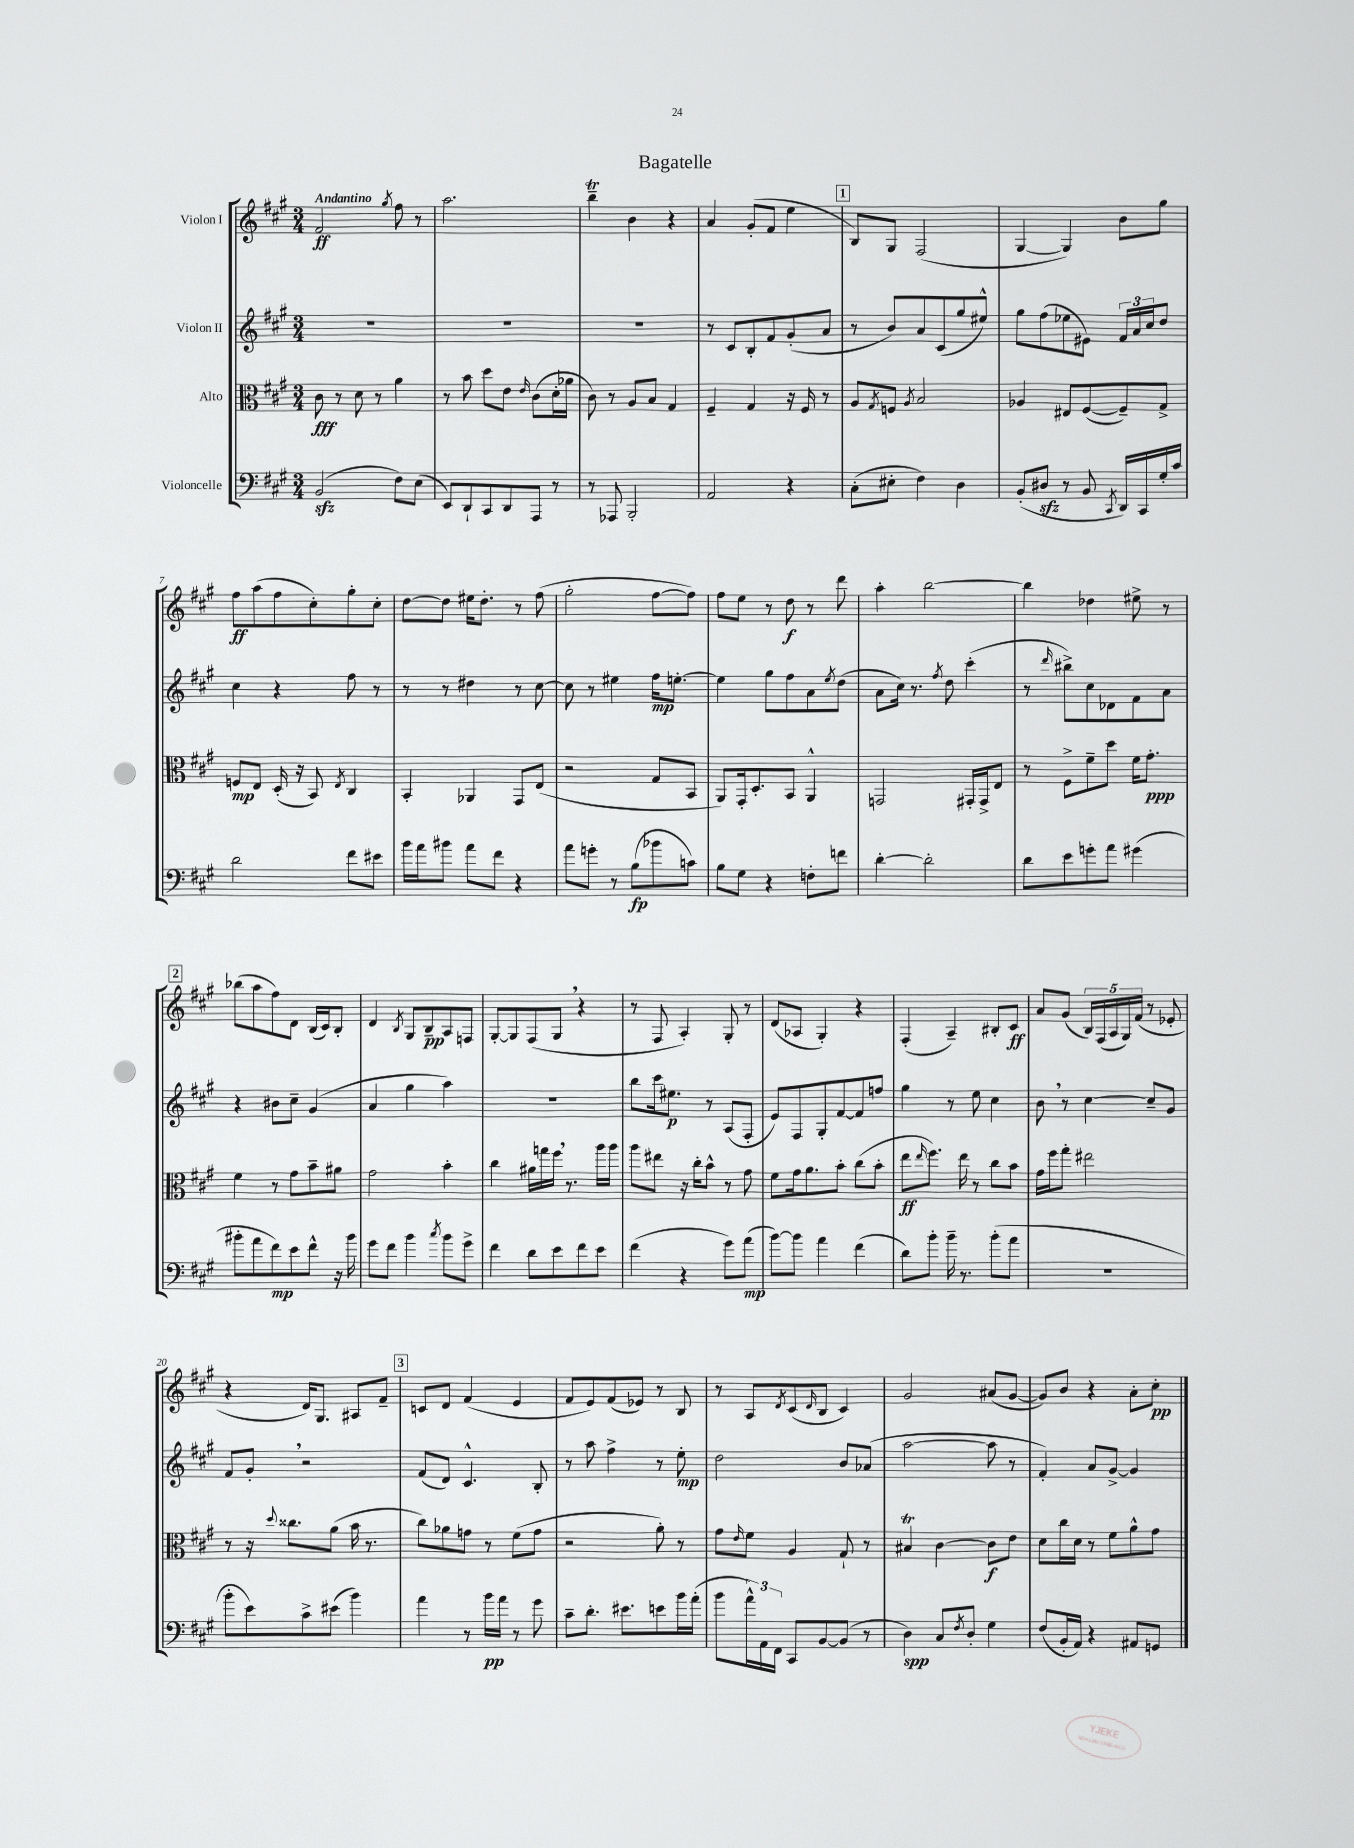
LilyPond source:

\header { title = "Bagatelle" }
<<
\new StaffGroup <<
\new Staff = "s0" \with { instrumentName = "Violon I" } {
    \clef treble \key a \major \numericTimeSignature \time 3/4 \tempo "Andantino"
    fis'2\ff \acciaccatura { gis''8 } fis''8 r8 |
    a''2. |
    b''4--\trill b'4 r4 |
    a'4 gis'8-.( fis'8 e''4 |
    \mark \markup { \box "1" } b8) gis8 fis2( |
    gis4~ gis4) b'8 gis''8 |
    fis''8\ff a''8( fis''8 cis''8-.) gis''8-. cis''8-. |
    d''8~ d''8 eis''16 d''8.-. r8 fis''8( |
    gis''2-. fis''8~ fis''8) |
    fis''8 e''8 r8 d''8\f r8 d'''8 |
    a''4-. b''2~ |
    b''4 des''4 eis''8-> r8 |
    \mark \markup { \box "2" } bes''8( a''8 fis''8) d'8 b16( cis'16) b8-. |
    d'4 \acciaccatura { b8 } gis8 b8--\pp a8 f8 |
    gis8~-. gis8 fis8( gis8 \breathe r4 |
    r8 fis8 a4-.) gis8-. r8 |
    d'8( aes8 gis4-.) r4 |
    fis4-.( a4--) bis8-. cis'8\ff |
    a'8 gis'8( \tuplet 5/4 { b16) fis16( a16 gis16) fis'16( } r8 ees'8-. |
    r4 d'16) gis8. ais8 fis'8-- |
    \mark \markup { \box "3" } c'8 d'8 fis'4( e'4 |
    fis'8 e'8) fis'8( ees'8) r8 b8 |
    r8 a8 \acciaccatura { d'8 } cis'8( \grace { d'16 } b8 cis'4) |
    gis'2 ais'8( gis'8~ |
    gis'8) b'8 r4 a'8-. cis''8-.\pp \bar "|." |
}
\new Staff = "s1" \with { instrumentName = "Violon II" } {
    \clef treble \key a \major \numericTimeSignature \time 3/4
    R2. |
    R2. |
    R2. |
    r8 cis'8 b8-. fis'8 gis'8-.( a'8 |
    \mark \markup { \box "1" } r8 b'8) a'8 cis'8( gis''8 eis''8-^) |
    gis''8 fis''8( ees''8 eis'8) \tuplet 3/2 { fis'16 a'16 cis''16 } d''8 |
    cis''4 r4 fis''8 r8 |
    r8 r8 dis''4 r8 cis''8~ |
    cis''8 r8 eis''4 fis''16\mp e''8.~-. |
    e''4 gis''8 fis''8 a'8 \acciaccatura { e''8 } d''8( |
    a'8 cis''16) r8. \acciaccatura { fis''8 } d''8 cis'''4-.( |
    r8 \grace { d'''16 } bis''8->) cis''8 des'8 fis'8 a'8 |
    \mark \markup { \box "2" } r4 bis'8 cis''8-- gis'4( |
    a'4 gis''4 a''4) |
    R2. |
    b''8 cis'''16 eis''8.\p r8 a8( fis8-. |
    e'8) fis8 gis8-. fis'8~ fis'8 f''8 |
    gis''4 r8 e''8 cis''4 |
    b'8 \breathe r8 cis''4~ cis''8-- gis'8 |
    fis'8 gis'8-. \breathe r2 |
    \mark \markup { \box "3" } fis'8( d'8) cis'4.-^ b8-. |
    r8 a''8 fis''4-> r8 e''8-.\mp |
    d''2 b'8 aes'8( |
    a''2~ a''8 r8 |
    fis'4-.) a'8 gis'8~-> gis'4 \bar "|." |
}
\new Staff = "s2" \with { instrumentName = "Alto" } {
    \clef alto \key a \major \numericTimeSignature \time 3/4
    cis'8\fff r8 d'8 r8 a'4 |
    r8 b'8 d''8 e'8 \grace { e'16 } cis'8( d'16-. aes'16 |
    cis'8) r8 a8 b8 gis4 |
    fis4-- gis4 r16 fis16 r8 |
    \mark \markup { \box "1" } a8 \acciaccatura { gis8 } f8 \acciaccatura { a8 } b2 |
    aes4 eis8 fis8~( fis8--) gis8-> |
    f8\mp e8 d16-.( r16 b,8) \acciaccatura { e8 } cis4 |
    b,4-. aes,4 gis,8 e8( |
    r2 gis8 b,8 |
    a,8) gis,16-. d8.-. b,8 a,4-^ |
    g,2 gis,16-. gis,16-> e8 |
    r8 fis8-> fis'8-- d''8 fis'16 gis'8.-.\ppp |
    \mark \markup { \box "2" } fis'4 r8 gis'8 b'8-- ais'8 |
    gis'2 b'4-. |
    cis''4 ais'16 g''16 fis''16 \breathe r8. a''16 a''16 |
    a''8 eis''8 r16 cis''16-. b'8-^ r8 gis'8 |
    fis'8 gis'16 a'8. b'8-. cis''8( b'8-. |
    e''8\ff \grace { e''16 } fis''8.) e''16 r8 cis''8 b'8 |
    gis'16 fis''16 gis''8-. eis''2 |
    r8 r16 \appoggiatura { d''8 } cisis''8. a'8( b'16 r8. |
    \mark \markup { \box "3" } cis''8) aes'8 g'8 r8 fis'8( g'8 |
    r2 a'8-.) r8 |
    gis'8 \grace { e'16 } fis'8 a4 gis8-! r8 |
    bis4\trill cis'4~ cis'8\f e'8 |
    d'8 cis''16 d'16 r8 fis'8 a'8-^ gis'8 \bar "|." |
}
\new Staff = "s3" \with { instrumentName = "Violoncelle" } {
    \clef bass \key a \major \numericTimeSignature \time 3/4
    b,2\sfz( fis8) e8( |
    e,8) d,8-! cis,8 d,8 a,,8 r8 |
    r8 aes,,8 b,,2-. |
    a,2 r4 |
    \mark \markup { \box "1" } cis8-.( eis8-. fis4) d4 |
    b,8-.( dis8\sfz r8 b,8 \acciaccatura { cis,8 } d,16) cis,16 gis16-. cis'16 |
    d'2 fis'8 eis'8 |
    b'16 a'16 bis'8 a'8 fis'8 r4 |
    a'8 g'8-. r8 b8\fp( bes'8 c'8) |
    b8 gis8 r4 f8-. f'8 |
    d'4~-. d'2-. |
    d'8 e'8 g'8-. a'8 gis'4( |
    \mark \markup { \box "2" } bis'8-. a'8 fis'8\mp) e'8 fis'8-^ r16 bis'16 |
    gis'8 fis'8 b'4 \acciaccatura { cis''8 } b'8 gis'8-> |
    fis'4 d'8 e'8 fis'8 e'8 |
    fis'4( r4 gis'8) a'8\mp( |
    b'8~) b'8 a'4 fis'4( |
    d'8) b'8-. b'16-- r8. b'8-.( a'8 |
    R2. |
    b'8-. e'8) cis'8-> eis'8( b'4) |
    \mark \markup { \box "3" } a'4 r8 b'16\pp a'16 r8 gis'8 |
    cis'8-- d'8.-. eis'8. e'8 b'16 a'16-.( |
    b'8 \tuplet 3/2 { a'16-^) a,16 fis,16 } cis,8 b,8~ b,8( r8 |
    d4\spp) cis8 \acciaccatura { fis8 } d8-. gis4 |
    fis8( b,16-. a,16) r4 ais,8 g,8 \bar "|." |
}
>>
>>
